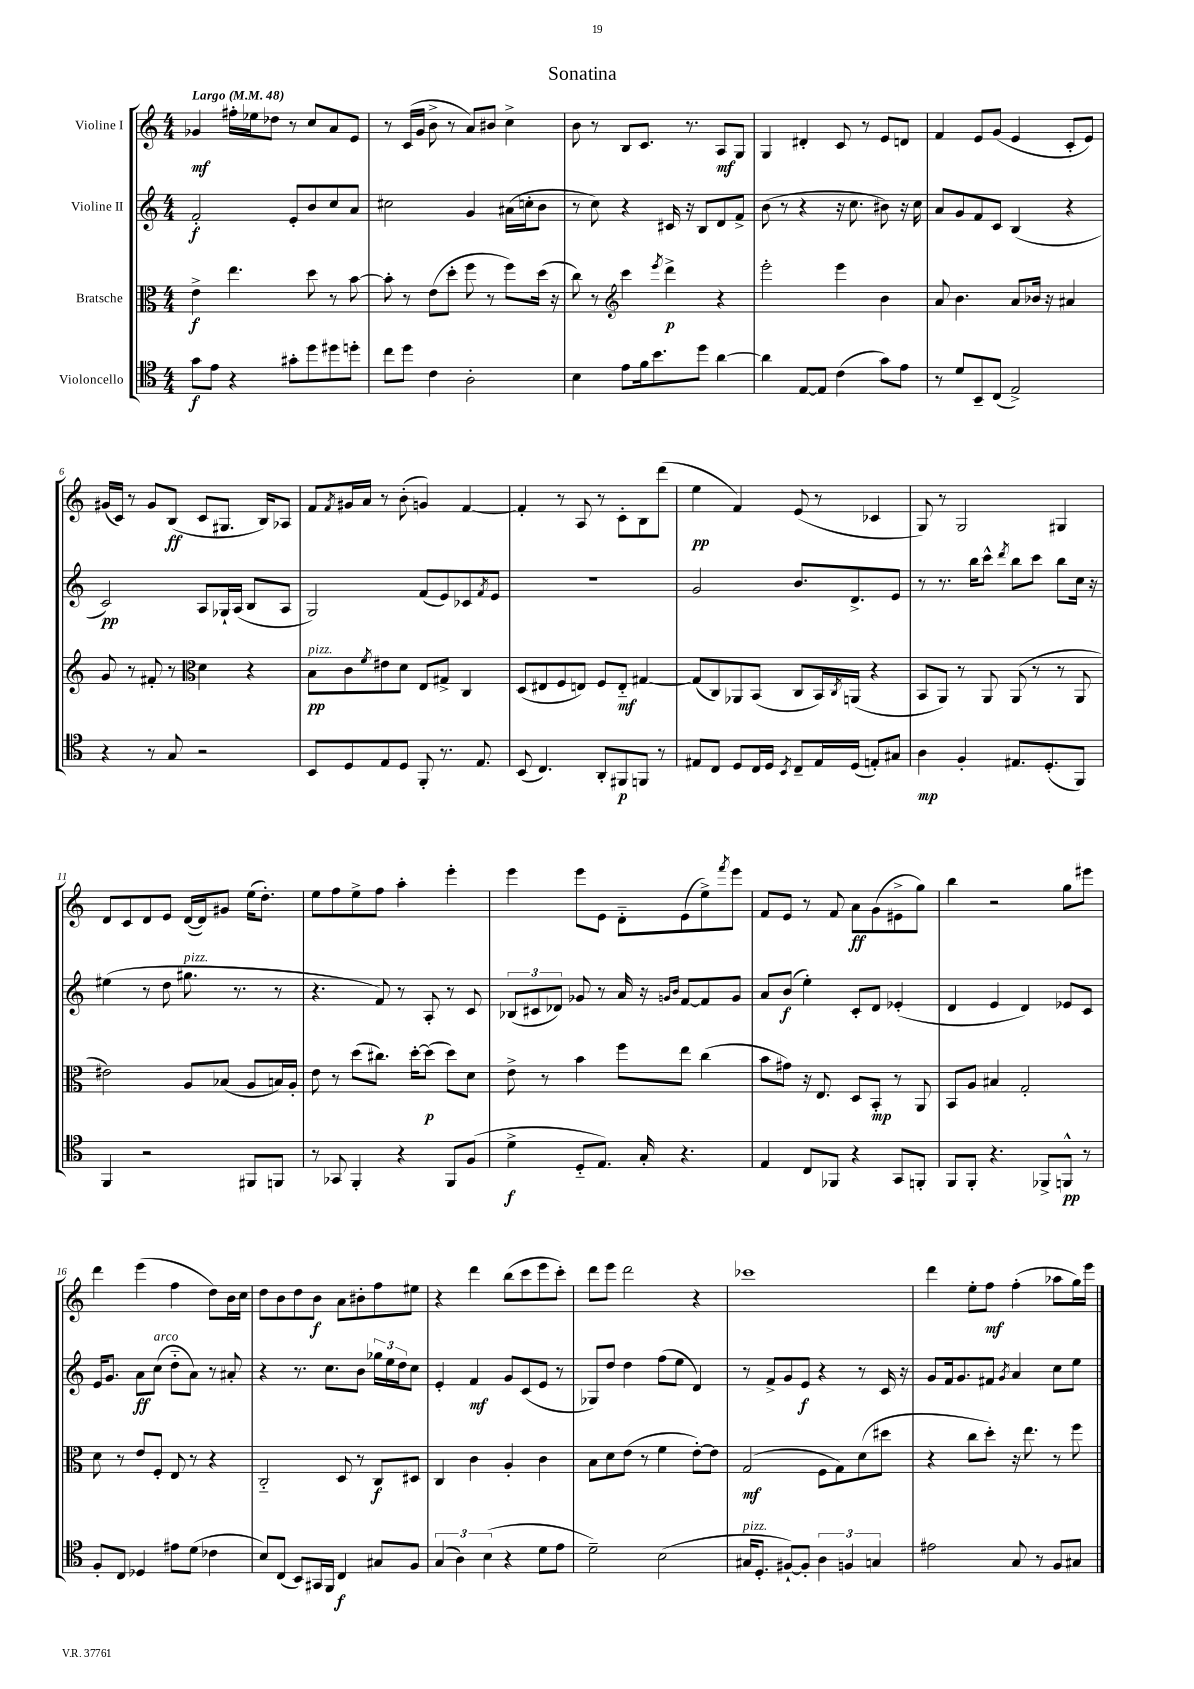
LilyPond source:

\header { title = "Sonatina" }
<<
\new StaffGroup <<
\new Staff = "s0" \with { instrumentName = "Violine I" } {
    \clef treble \key c \major \numericTimeSignature \time 4/4 \tempo "Largo" 4 = 48
    ges'4\mf fis''16-. ees''16 des''8 r8 c''8 a'8 e'8 |
    r8 c'16( g'16 b'8-> r8 a'8) bis'8 c''4-> |
    b'8 r8 b8 c'8. r8. a8\mf g8 |
    g4 dis'4-. c'8 r8 e'8 d'8 |
    f'4 e'8 g'8( e'4 c'8-. e'8) |
    gis'16( c'16) r8 gis'8 b8\ff( c'8 gis8. b16) aes8 |
    f'8 \acciaccatura { f'8 } gis'16 a'16 r8 b'8-.( g'4) f'4~ |
    f'4-. r8 a8 r8 c'8-. b8 d'''8( |
    e''4\pp f'4) e'8( r8 ces'4 |
    g8) r8 g2 gis4 |
    d'8 c'8 d'8 e'8 d'16~( d'16) gis'8 e''16( d''8.-.) |
    e''8 f''8 e''8-> f''8 a''4-. e'''4-. |
    e'''4 e'''8 e'8 d'8-_ e'8( e''8->) \acciaccatura { f'''8 } e'''8 |
    f'8 e'8 r8 f'8 a'8\ff g'8( eis'8-> g''8) |
    b''4 r2 g''8 eis'''8 |
    d'''4 e'''4( f''4 d''8) b'16 c''16 |
    d''8 b'8 d''8 b'8\f a'8 bis'8-. f''8 eis''8 |
    r4 d'''4 b''8( c'''8 e'''8 c'''8-.) |
    d'''8 e'''8 d'''2 r4 |
    ces'''1 |
    d'''4 e''8-. f''8\mf f''4-.( aes''8 g''16) e'''16 \bar "|." |
}
\new Staff = "s1" \with { instrumentName = "Violine II" } {
    \clef treble \key c \major \numericTimeSignature \time 4/4
    f'2-.\f e'8-. b'8 c''8 a'8 |
    cis''2 g'4 ais'16( c''16-. b'8 |
    r8 c''8) r4 cis'16 r16 b8 d'8 f'8-> |
    b'8( r8 r4 r16 c''8. bis'8) r16 c''16 |
    a'8 g'8 f'8 c'8 b4( r4 |
    c'2\pp) a8 ges16-! a16( b8 a8 |
    g2) f'8( e'8) ces'8 \acciaccatura { f'8 } e'8 |
    R1 |
    g'2 b'8. d'8.-> e'8 |
    r8 r8. b''16 c'''8-^ \acciaccatura { d'''8 } b''8 c'''8 b''8 c''16 r16 |
    eis''4( r8 d''8 gis''8.^\markup { \italic "pizz." } r8. r8 |
    r4. f'8) r8 a8-. r8 c'8 |
    \tuplet 3/2 { bes8( cis'8 des'8) } ges'8 r8 a'16 r16 \grace { g'16 b'16 } f'8~ f'8 g'8 |
    a'8 b'8\f( e''4-.) c'8-. d'8 ees'4-.( |
    d'4 e'4 d'4) ees'8 c'8 |
    e'16 g'8. a'8\ff c''8^\markup { \italic "arco" }( d''8-_ a'8) r8 ais'8-. |
    r4 r8. c''8. b'8 \tuplet 3/2 { ges''16 e''16 d''16 } c''8 |
    e'4-. f'4\mf g'8 c'8( e'8 r8 |
    ges8) d''8 d''4 f''8( e''8 d'4) |
    r8 f'8-> g'8 e'8\f r4 r8 c'16 r16 |
    g'8 f'16 g'8. fis'8 \acciaccatura { g'8 } a'4 c''8 e''8 \bar "|." |
}
\new Staff = "s2" \with { instrumentName = "Bratsche" } {
    \clef alto \key c \major \numericTimeSignature \time 4/4
    e'4->\f e''4. d''8 r8 b'8~ |
    b'8-. r8 e'8( d''8-. f''8 r8 f''8) d''16( r16 |
    c''8) r8 \clef treble c'''4 \acciaccatura { e'''8 } d'''4->\p r4 |
    e'''2-. e'''4 b'4 |
    a'8 b'4. a'8 bes'16 r16 ais'4 |
    g'8 r8 fis'8-. r8 \clef alto d'4 r4 |
    b8\pp^\markup { \italic "pizz." } c'8 \acciaccatura { f'8 } eis'8 d'8 e8 gis8-> c4 |
    d8( eis8 f8 e8) f8 e8-_\mf gis4~ |
    gis8( c8) aes,8 b,8( c8 b,16) \acciaccatura { c8 } a,16( r4 |
    b,8 a,8) r8 a,8 a,8( r8 r8 a,8 |
    eis'2) a8 bes8( a8 b16) a16-. |
    e'8 r8 d''8( cis''8.) d''16~-. d''8\p( d''8) d'8 |
    e'8-> r8 b'4 f''8 e''8 c''4( |
    b'8 gis'8) r16 e8. d8 b,8-.\mp r8 a,8 |
    b,8 a8 bis4 g2-. |
    d'8 r8 e'8 f8-. e8 r8 r4 |
    c2-_ d8 r8 c8\f dis8 |
    c4 c'4 a4-. c'4 |
    b8 d'8 e'8( r8 f'4 e'8~-.) e'8 |
    g2\mf( f8 g8) d'8( dis''8 |
    r4 c''8 d''8-.) r16 e''8. r8 f''8 \bar "|." |
}
\new Staff = "s3" \with { instrumentName = "Violoncello" } {
    \clef tenor \key c \major \numericTimeSignature \time 4/4
    g'8\f e'8 r4 gis'8-. d''8 dis''8 d''8-. |
    c''8 d''8 c'4 a2-. |
    b4 e'8 f'16 b'8. d''8 a'4~ |
    a'4 e8~ e8 c'4( g'8) e'8 |
    r8 d'8 b,8-- c8( e2->) |
    r4 r8 g8 r2 |
    b,8 d8 e8 d8 f,8-. r8. e8. |
    b,8( c4.) a,8-. fis,8\p f,8 r8 |
    eis8 c8 d8 c16 d16 \acciaccatura { b,8 } c8-- eis16 d16( e8-.) gis8 |
    a4\mp f4-. eis8. d8.-.( f,8) |
    f,4 r2 fis,8 f,8 |
    r8 ges,8 f,4-. r4 f,8 f8( |
    d'4->\f d8-_ e8.) g16-. r4. |
    e4 c8 fes,8 r4 g,8 f,8-. |
    f,8 f,8-. r4. fes,8-> f,8-^\pp r8 |
    f8-. c8 des4 eis'8 d'8( ces'4 |
    b8) c8( b,8) gis,16 f,16 c4\f gis8 f8 |
    \tuplet 3/2 { g4( a4) b4( } r4 d'8 e'8 |
    d'2--) b2( |
    gis16^\markup { \italic "pizz." } d8.-. fis8~-!) fis8-. \tuplet 3/2 { a4 f4 g4 } |
    eis'2 g8 r8 f8 gis8 \bar "|." |
}
>>
>>
